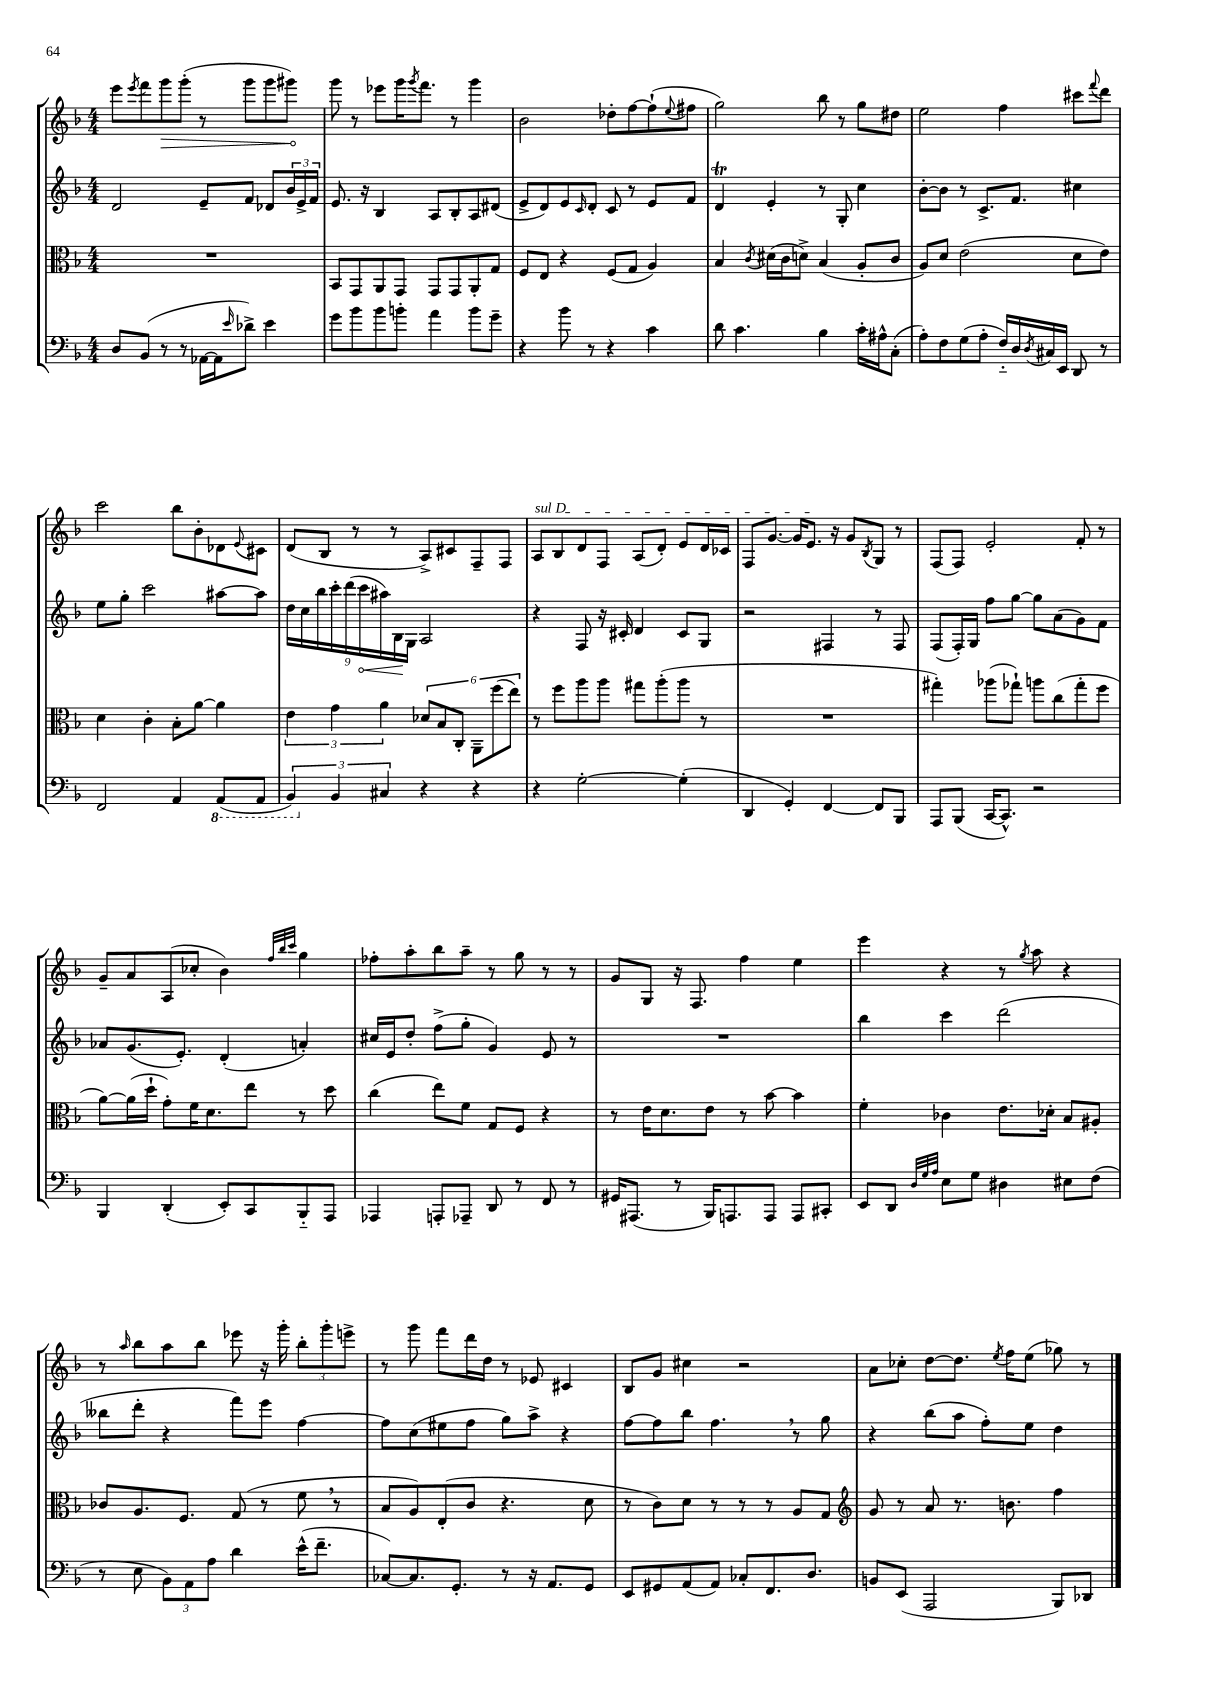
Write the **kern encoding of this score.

**kern	**kern	**kern	**dynam	**kern	**dynam
*part4	*part3	*part2	*part2	*part1	*part1
*staff4	*staff3	*staff2	*staff2	*staff1	*staff1
*clefF4	*clefC3	*clefG2	*	*clefG2	*
*k[b-]	*k[b-]	*k[b-]	*	*k[b-]	*
*M4/4	*M4/4	*M4/4	*	*M4/4	*
=81	=81	=81	=81	=81	=81
8D/L	1r	2d/	.	8eee\L	.
.	.	.	.	8qeee/	.
(8BB-/J	.	.	.	8fff\	.
!	!	!	!	!	!LO:HP:b
8r	.	.	.	8ggg\	>
8r	.	.	.	(8ggg'\J	.
[16AA-X\LL	.	8e~/L	.	8r	.
16AA-\J]	.	.	.	.	.
16qqe/	.	.	.	.	.
8d-X^\J)	.	8f/J	.	8ggg\L	.
4e\	.	8d-X/L	.	8ggg\	.
.	.	24b-/L	.	8ggg#X\J)	.
.	.	24e^/	.	.	.
.	.	24f/JJ	.	.	.
.	.	.	.	.	]
=82	=82	=82	=82	=82	=82
8g\L	8BB-/L	8.e/	.	8ggg\	.
8b-\	8GG/	.	.	8r	.
.	.	16r	.	.	.
8b-\	8AA/	4B-/	.	8eee-X\L	.
8bn'\J	8GG/J	.	.	16ggg\K	.
.	.	.	.	8qggg/	.
.	.	.	.	8.fff\J	.
4a\	8GG/L	8A/L	.	.	.
.	8GG/	8B-'/	.	8r	.
8b\L	8AA'/	8A/	.	4ggg\	.
8g~\J	8G/J	(8d#X/J	.	.	.
=83	=83	=83	=83	=83	=83
4r	8F/L	8e^/L	.	2b-\	.
.	8E/J	8d/)	.	.	.
8b-\	4r	8e/	.	.	.
.	.	16qqc/	.	.	.
8r	.	8d'/J	.	.	.
4r	(8F/L	8c/	.	8dd-X'\L	.
.	8G/J	8r	.	[8ff\	.
4c\	4A/)	8e/L	.	(8ff`\]	.
.	.	.	.	8qqee/	.
.	.	8f/J	.	8ff#X\J	.
=84	=84	=84	=84	=84	=84
8d\	4B-/	4dT/	.	2gg\)	.
4.c\	.	.	.	.	.
.	8qc/	.	.	.	.
.	(16d#X\LL	4e'/	.	.	.
.	16c\J	.	.	.	.
.	8dn^\J)	.	.	.	.
4B-\	(4B-/	8r	.	8bb-\	.
.	.	8G'/	.	8r	.
16c'\LL	8A'/L	4cc\	.	8gg\L	.
16A#X^^\J	.	.	.	.	.
(8C'\J	8c/J	.	.	8dd#X\J	.
=85	=85	=85	=85	=85	=85
8A'\L)	8A/L)	[8b-'\L	.	2ee\	.
8F\	8d/J	8b-\J]	.	.	.
(8G\	(2e\	8r	.	.	.
8A'\J	.	8.c^/L	.	.	.
16F/LL)	.	.	.	4ff\	.
16D/	.	8.f/J	.	.	.
8qD/	.	.	.	.	.
16C#X/	.	.	.	.	.
16EE/JJ	.	.	.	.	.
8DD/	8d\L	4cc#X\	.	8ccc#X\L	.
.	.	.	.	8qqfff/	.
8r	8e\J)	.	.	8ddd\J	.
!!LO:LB:g=z
=86	=86	=86	=86	=86	=86
2FF/	4d\	8ee\L	.	2ccc\	.
.	.	8gg'\J	.	.	.
.	4c'\	2ccc\	.	.	.
4AA/	8B-'\L	.	.	8bb-\L	.
.	[8a\J	.	.	8b-'\	.
*8ba	*	*	*	*	*
(8AAA/L	4a\]	[8aa#X\L	.	8d-X\	.
.	.	.	.	8qqe/	.
8AAA/J	.	8aa#\J]	.	8c#X\J	.
=87	=87	=87	=87	=87	=87
6BBB-/)	6e\	18dd\LL	.	(8d/L	.
.	.	18cc\	.	.	.
.	.	18bb-\	.	.	.
.	.	.	.	8B-/J	.
*X8ba	*	*	*	*	*
6BB-/	6g\	18ccc'\	.	.	.
.	.	(18ddd\	.	.	.
.	.	.	.	8r	.
!	!	!	!LO:HP:b	!	!
.	.	18ccc\	<	.	.
6C#X/	6a\	18aa#X\)	.	.	.
.	.	.	.	8r	.
.	.	18B-\	.	.	.
.	.	18G\JJ	[	.	.
4r	12d-X/L	2A/	.	8A^/L)	.
.	12B-/	.	.	.	.
.	.	.	.	8c#X/	.
.	12C'/J	.	.	.	.
4r	12AA~\L	.	.	8F~/	.
.	(12ff\	.	.	.	.
.	.	.	.	8F/J	.
.	12ee\J)	.	.	.	.
=88	=88	=88	=88	=88	=88
!	!	!	!	!LO:TX:a:i:t=sul D	!
4r	8r	4r	.	8A/L	.
.	8ff\L	.	.	8B-/	.
[2G'\	8aa\	8F/	.	8d/	.
.	8aa\J	16r	.	8F/J	.
.	.	16c#X'/	.	.	.
.	8gg#X\L	4d/	.	(8A/L	.
.	(8aa'\	.	.	8d'/J)	.
(4G'\]	8aa\J	8c#/L	.	8e/L	.
.	8r	8G/J	.	16d/L	.
.	.	.	.	16c-X/JJ	.
=89	=89	=89	=89	=89	=89
4DD/	1r	2r	.	8F/L	.
.	.	.	.	[8.g/J	.
4GG'/)	.	.	.	.	.
.	.	.	.	16g/KL]	.
.	.	.	.	8.e/J	.
[4FF/	.	4F#X/	.	.	.
.	.	.	.	16r	.
.	.	.	.	8g/L	.
.	.	.	.	8qB-/	.
8FF/L]	.	8r	.	8G/J	.
8BBB-/J	.	8F#/	.	8r	.
=90	=90	=90	=90	=90	=90
8AAA/L	4gg#X'\)	(8F/L	.	(8F/L	.
(8BBB-/J	.	16F'/L)	.	8F/J)	.
.	.	16G/JJ	.	.	.
[16CC/KL	(8aa-X\L	8ff\L	.	2e'/	.
8.CC^^/J])	.	.	.	.	.
.	8gg-X`\J)	[8gg\J	.	.	.
2r	8aan\L	8gg\L]	.	.	.
.	(8cc\	(8a\	.	.	.
.	8gg-'\	8g\)	.	8f'/	.
.	8ff\J	8f\J	.	8r	.
!!LO:LB:g=z
=91	=91	=91	=91	=91	=91
4BBB-/	[8a\L)	8a-X/L	.	8g~/L	.
.	(16a\L]	(8.g/	.	8a/	.
.	16dd`\JJ	.	.	.	.
(4DD'/	8g'\L)	.	.	(8A/	.
.	.	8.e'/J)	.	.	.
.	16f\K	.	.	8cc-X'/J	.
.	8.d\	.	.	.	.
8EE'/L)	.	(4d'/	.	4b-\)	.
8CC/	8ee\J	.	.	.	.
.	.	.	.	32qqff/LLL	.
.	.	.	.	32qqbb-/	.
.	.	.	.	32qqccc/JJJ	.
8BBB-/	8r	4an'/)	.	4gg\	.
8AAA/J	8dd\	.	.	.	.
=92	=92	=92	=92	=92	=92
4AAA-X/	(4cc\	16cc#X/LL	.	8ff-X'\L	.
.	.	16e/J	.	.	.
.	.	8dd'/J	.	8aa'\	.
8AAAn'/L	8ee\L)	(8ff^\L	.	8bb-\	.
8AAA-X~/J	8f\J	8gg'\J	.	8aa~\J	.
8DD/	8G/L	4g/)	.	8r	.
8r	8F/J	.	.	8gg\	.
8FF/	4r	8e/	.	8r	.
8r	.	8r	.	8r	.
=93	=93	=93	=93	=93	=93
16GG#X/KL	8r	1r	.	8g/L	.
(8.AAA#X/J	.	.	.	.	.
.	16e\KL	.	.	8G/J	.
.	8.d\	.	.	.	.
8r	.	.	.	16r	.
.	.	.	.	8.F/	.
16BBB-/KL)	8e\J	.	.	.	.
8.AAAn/	.	.	.	.	.
.	8r	.	.	4ff\	.
8AAA/J	[8b-\	.	.	.	.
8AAA/L	4b-\]	.	.	4ee\	.
8CC#X'/J	.	.	.	.	.
=94	=94	=94	=94	=94	=94
8EE/L	4f'\	4bb-\	.	4eee\	.
8DD/J	.	.	.	.	.
32qqD/LLL	.	.	.	.	.
32qqG/	.	.	.	.	.
32qqA/JJJ	.	.	.	.	.
8E\L	4c-X\	4ccc\	.	4r	.
8G\J	.	.	.	.	.
4D#X\	8.e\L	(2ddd\	.	8r	.
.	.	.	.	8qgg/	.
.	.	.	.	8aa\	.
.	16d-X'\Jk	.	.	.	.
8E#X\L	8B-/L	.	.	4r	.
(8F\J	8A#X'/J	.	.	.	.
!!LO:LB:g=z
=95	=95	=95	=95	=95	=95
8r	8c-X/L	8bb--X\L	.	8r	.
.	.	.	.	16qqaa/	.
8E\	8.A/	8ddd'\J	.	8bb-\L	.
12BB-\L)	.	4r	.	8aa\	.
.	8.F/J	.	.	.	.
12AA\	.	.	.	.	.
.	.	.	.	8bb-\J	.
12A\J	.	.	.	.	.
4d\	(8G/	8fff\L)	.	8eee-X\	.
.	8r	8eee\J	.	16r	.
.	.	.	.	16ggg'\	.
(16e^^\KL	8f,\	[4ff\	.	12bb-'\L	.
8.f~\J	.	.	.	.	.
.	.	.	.	12ggg'\	.
.	8r	.	.	.	.
.	.	.	.	12eeen^\J	.
=96	=96	=96	=96	=96	=96
[8C-X/L)	8B-/L	8ff\L]	.	8r	.
8.C-/]	8A/)	(8cc\	.	8ggg\	.
.	(8E'/	8ee#X\	.	8fff\L	.
8.GG'/J	.	.	.	.	.
.	8c/J	8ff\J	.	16ddd\L	.
.	.	.	.	16dd\JJ	.
8r	4.r	8gg\L)	.	8r	.
16r	.	8aa^\J	.	8e-X/	.
8.AA/L	.	.	.	.	.
.	.	4r	.	4c#X/	.
8GG/J	8d\	.	.	.	.
=97	=97	=97	=97	=97	=97
8EE/L	8r	[8ff\L	.	8B-/L	.
8GG#X/	8c\L)	8ff\]	.	8g/J	.
(8AA/	8d\J	8bb-\J	.	4cc#X\	.
8AA/J)	8r	4.ff,\	.	.	.
8C-X'/L	8r	.	.	2r	.
8.FF/	8r	.	.	.	.
.	8A/L	8r	.	.	.
8.D/J	.	.	.	.	.
.	8G/J	8gg\	.	.	.
=98	=98	=98	=98	=98	=98
*	*clefG2	*	*	*	*
8BBn/L	8g/	4r	.	8a\L	.
(8EE/J	8r	.	.	8cc-X'\J	.
2AAA/	8a/	(8bb-\L	.	[8dd\L	.
.	8.r	8aa\J	.	8.dd\J]	.
.	.	8ff'\L)	.	.	.
.	.	.	.	8qee/	.
.	8.bn\	.	.	16ff\KL	.
.	.	8ee\J	.	(8ee\J	.
8BBB-/L)	4ff\	4dd\	.	8gg-X\)	.
8DD-X/J	.	.	.	8r	.
==	==	==	==	==	==
*-	*-	*-	*-	*-	*-
